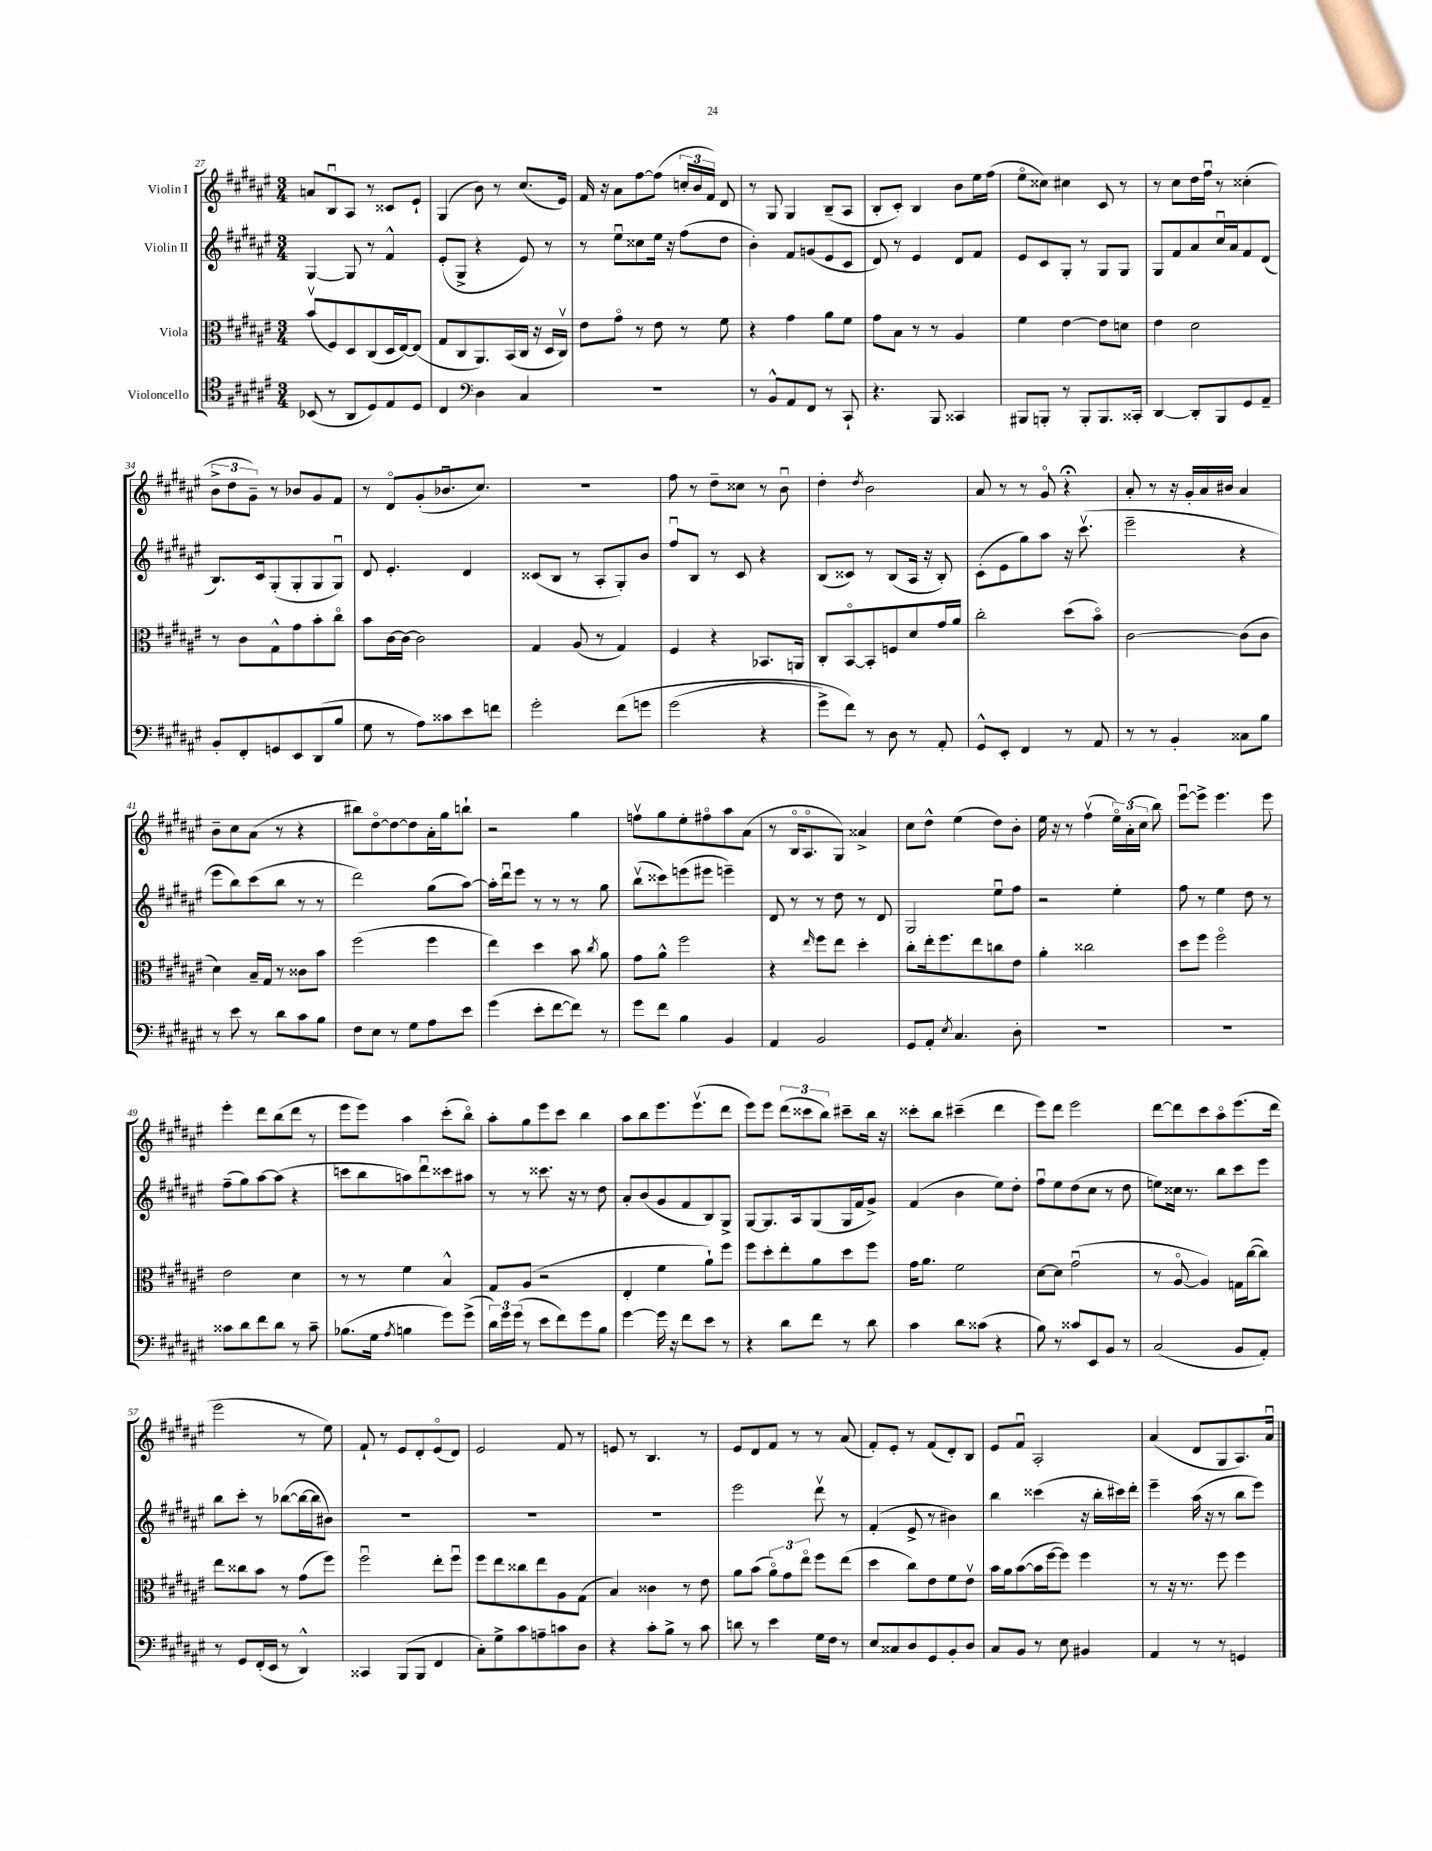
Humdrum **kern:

**kern	**kern	**kern	**kern
*staff4	*staff3	*staff2	*staff1
*clefC4	*clefC3	*clefG2	*clefG2
*k[f#c#g#d#a#e#]	*k[f#c#g#d#a#e#]	*k[f#c#g#d#a#e#]	*k[f#c#g#d#a#e#]
*M3/4	*M3/4	*M3/4	*M3/4
(8BB-/	(8bv/L	[4G#/	8a/L
8r	8F#/)	.	8Bu/
8AA#/L	8D#/	8G#/]	8A#/J
8D#/)	(8C#/	8r	8r
8E#/	16D#/L	4f#^^/	8c##/L
.	[16E#/J)	.	.
8D#/J	(8E#/]J	.	8e#`/J
=	=	=	=
4C#/	8G#/L	(8e#'/L	(4G#/
.	8C#/	8G#^/J	.
*clefF4	*	*	*
4D#\	8.AA#/)	4r	8b\)
.	.	.	8r
.	(16BB/L	.	.
4C#/	16C#/JJ	8e#/)	(8.cc#/L
.	16r	.	.
.	16D#/LL	8r	.
.	16C#v/JJ)	.	16e#/Jk)
=	=	=	=
2.r	8e#\L	8r	16f#/
.	.	.	16r
.	8g#o\J	8ee#u\L	8a#\L
.	8r	8cc##\	[8ff#\
.	8e#\	16ee#\Jk	(8ff#\]J
.	.	16r	.
.	8r	(8ff#\L	24cc'/LL
.	.	.	24b/
.	.	.	24f#/JJ)
.	8f#\	8dd#\J	8d#/
=	=	=	=
8r	4r	4b'\)	8r
8BB^^/L	.	.	8G#/
8AA#/	4g#\	8f#/L	4G#/
8FF#/J	.	(8g/	.
8r	8a#\L	8e#/	(8B~/L
8CC#`/	8f#\J	8c#/J	8A#/J
=	=	=	=
4.r	8g#\L	8d#/)	8B'/L
.	8B\J	8r	8c#'/J)
.	8r	4e#/	4B/
8BBB/	8r	.	.
4CC##/	4A#/	8d#/L	8b\L
.	.	8f#/J	16ee#\L
.	.	.	(16ff#\JJ
=	=	=	=
8BBB#/L	4f#\	8e#/L	8ee#o\L
8BBB'/J	.	8c#/	8cc##\J)
8r	[4e#\	8G#'/J	4cc#\
8BBB'/L	.	8r	.
8.BBB/	8e#\]L	8G#/L	8c#/
.	8d\J	8G#/J	8r
16CC##'/Jk	.	.	.
=	=	=	=
[4DD#/	4e#\	8G#/L	8r
.	.	8f#/	8cc#\L
8DD#'/]L	2d#\	8a#/	16dd#\L
.	.	.	16ff#u\JJ
8BBB/	.	16cc#u/L	8r
.	.	16a#/J	.
8GG#/	.	8f#/	(4cc##'\
8AA#~/J	.	(8d#/J	.
=	=	=	=
8BB'/L	8r	8.B/L)	12b^\L
.	.	.	12dd#\
8FF#'/	8c#\L	.	.
.	.	.	12g#~\J)
.	.	16c#/k	.
8GG/	8G#^^\	(8G#'/	8r
8EE#/	8g#\	8G#'/	8b-/L
(8DD#/	8b'\	8G#/	8g#/
8B/J	8cc#o\J	8G#u/J)	8f#/J
=	=	=	=
8G#\	8b\L	8d#/	8r
8r	[16c#\L	4.e#'/	8d#o/L
.	16c#\_JJ	.	.
8A#\L)	2c#\]	.	(8g#'/
8c##\	.	.	8.b-u/
8e#\	.	4d#/	.
.	.	.	8.cc#/J)
8f\J	.	.	.
=	=	=	=
2g#'\	4G#/	(8c##/L	2.r
.	.	8B/J	.
.	(8A#/	8r	.
.	8r	8A#'/L	.
&(8f#\L	4G#/)	8G#'/)	.
8g\J	.	8b/J	.
=	=	=	=
(2g#\	4F#/	8ff#u/L	8ff#\
.	.	8B/J	8r
.	4r	8r	8dd#~\L
.	.	8c#/	8cc##\J
4r	8.BB-/L	4r	8r
.	.	.	8bu\
.	16AA/Jk	.	.
=	=	=	=
8g#^\L)	8C#'/L	(8B/L	4dd#'\
8f#\J&)	[8BBo/	8c##/J)	.
.	.	.	8qdd#/
8r	8BB'/]	8r	2b\
8D#\	8F/	(8B/L	.
8r	8d#/	16A#/Jk	.
.	.	16r	.
8AA#'/	16g#/L	8B'/)	.
.	16a#/JJ	.	.
=	=	=	=
8GG#^^/L	2cc#'\	(8c#'\L	8a#/
8EE#'/J	.	8e#\	8r
4FF#/	.	8gg#\)	8r
.	.	8aa#\J	8g#o/
8r	(8dd#\L	16r	4r;
.	.	(8.ccc#v\	.
8AA#/	8bo\J)	.	.
=	=	=	=
8r	[2c#\	2eee#~\	8a#'/
8r	.	.	8r
4BB'/	.	.	16r
.	.	.	16g#'/LL
.	.	.	16a#/
.	.	.	16b#/JJ
8C##\L	(8c#\]L	4r	4a#/
8B\J	8c#\J	.	.
=	=	=	=
8r	4d#\)	8eee#\L	8b~\L
8e#\	.	8bb\)	8cc#\
8r	16B~/LL	(8ccc#\	(8a#\J
.	16G#/JJ	.	.
8d#\L	8r	8bb\J	8r
8c#\	8c##\L	8r	4r
8B\J	8b\J	8r	.
=	=	=	=
8F#\L	(2ff#\	2ddd#\)	8bb#\L)
8E#\J	.	.	[8dd#o\
8r	.	.	8dd#\_
8G#\L	.	.	8dd#\]
8A#\	4ff#\	(8gg#\L	16a#'\L
.	.	.	16gg#\J
8e#\J	.	[8aa#\J)	8bb`\J
=	=	=	=
(4g#\	4ee#\)	16aa#'\]LL	2r
.	.	16ddd#u\J	.
.	.	8eee#\J	.
8e#'\L	4dd#\	8r	.
[8f#\	.	8r	.
8f#\]J)	8b\	8r	4gg#\
.	8qcc#/	.	.
8r	8a#\	8gg#\	.
=	=	=	=
8g#\L	8g#\L	(8bbv\L	8ffv\L
8f#\J	8a#^^\J	8ccc##\)	8gg#\
4B\	2ff#\	(8eee\	8ee#'\
.	.	8eee#\J	8ff#o\
4BB/	.	4eee~\)	8aa#\
.	.	.	(8a#\J
=	=	=	=
4AA#/	4r	8d#/	8r
.	.	8r	16Bo/LK
.	.	.	8.A#o/
.	16qqee#/	.	.
2BB/	8ff#\L	8r	.
.	8ee#\J	8dd#\	8G#/J)
.	4dd#'\	8r	4a##^/
.	.	8d#/	.
=	=	=	=
8GG#/L	8cc#'\L	2G#/	8cc#\L
8AA#'/J	16ee#'\k	.	8dd#^^\J
.	8.ff#\	.	.
8qE#/	.	.	.
4.C#/	.	.	(4ee#\
.	8ee#\	.	.
.	8cc\	8ee#u\L	8dd#\L)
8D#'\	8e#\J	8ff#\J	8b'\J
=	=	=	=
2.r	4a#'\	2r	16ee#\
.	.	.	16r
.	.	.	8r
.	2cc##\	.	(4ff#v\
.	.	4ee#'\	24ee#o\LL)
.	.	.	(24a#'\
.	.	.	24cc#\JJ
.	.	.	8bb\)
=	=	=	=
2.r	8dd#\L	8ff#\	[8eee#u\L
.	8ff#\J	8r	8eee#^\]J
.	2ff#o\	4ee#\	4.eee#\
.	.	8dd#\	.
.	.	8r	8eee#\
=	=	=	=
8c##\L	2e#\	(8ff#~\L	4eee#'\
8d#\	.	8gg#\)	.
8f#\	.	[8aa#\	8ddd#\L
8d#\J	.	(8aa#\]J	(8bb\
8r	4d#\	4r	8ddd#\J
8c##~\	.	.	8r
=	=	=	=
(8.B-\L	8r	8ccc\L	8eee#\L
.	8r	8bb\	8eee#\J)
16G#\Jk	.	.	.
8qA#/	.	.	.
4B\	4f#\	8aa\)	4aa#\
.	.	8ddd#u\	.
8g#\L)	4B^^/	8ccc##\	(8ccc#'\L
(8g#^\J	.	8aa#\J	8bbo\J)
=	=	=	=
24d#\LL)	8G#/L	8r	8aa#'\L
24g#\	.	.	.
(24g#\JJ	.	.	.
8r	(8A#/J	8r	8gg#\
8e#\L	2r	8.ccc##\	8eee#\
8f#\)	.	.	8ccc#\J
.	.	16r	.
8g#\	.	8r	4bb\
8B\J	.	8dd#\	.
=	=	=	=
[4g#\	4E#'/	8a#'/L	8aa#\L
.	.	(8b/	8bb\
16g#\]	4f#\	8g#/	8.eee#\
16r	.	.	.
8f#\L	.	8f#/	.
.	.	.	(8.eee#v\
8e#\J	8a#`\L)	8B/)	.
8r	8ff#\J	8G#^/J	8ddd#\J
=	=	=	=
4r	8ff#\L	[8G#/L	8eee#\L)
.	8dd#'\	8.G#/]	8eee#\J
8d#\L	8ee#'\	.	(12ddd#\L
.	.	16A#/k	.
.	.	.	12ccc##\
8f#\J	8a#\	(8G#/	.
.	.	.	12bb\J)
8r	8dd#\	16G#/L	8ccc#~\L
.	.	16f#/J	.
8d#\	8ff#\J	8g#^/J)	16bb\Jk
.	.	.	16r
=	=	=	=
4c#\	16g#\LK	(4f#/	8ccc##'\L
.	8.a#\J	.	.
.	.	.	8bb\J
8d#\L	2f#\	4b\	(4ccc#~\
(8c##\J	.	.	.
4r	.	8ee#\L)	4ddd#\
.	.	8dd#'\J	.
=	=	=	=
8B\)	[8d#\L	8ff#u\L	8eee#\L)
8r	8d#\]J	8ee#\	8ddd#\J
8c##/L	(2g#u\	(8dd#\	2eee#\
8EE#/	.	8cc#\J	.
8BB/J	.	8r	.
8r	.	8dd#\	.
=	=	=	=
(2C#/	8r	8ee\L)	[8ddd#\L
.	[8A#o/	16cc##\Jk	8ddd#\]
.	.	8.r	.
.	4A#/])	.	8ccc#\
.	.	8bb\L	8aa#o\
8BB/L	16G\LL	8ccc#\	(8.eee#\
.	([16cc#\J	.	.
8AA#'/J)	8cc#\]J)	8eee#\J	.
.	.	.	16ddd#\Jk
=	=	=	=
8r	8ee#\L	8bb\L	2eee#\
8GG#/L	8cc##\	8ccc#'\J	.
(16FF#'/L	8b\J	8r	.
16EE#/JJ	.	.	.
8r	8r	([8bb-\L	.
4DD#^^/)	(8g#\L	16bb-\_L	8r
.	.	16bb-\]J	.
.	8ff#\J)	8b#\J)	8ee#\)
=	=	=	=
4CC##/	2ff#u\	2.r	8f#`/
.	.	.	8r
(8BBB/L	.	.	8e#/L
8BBB/J	.	.	8d#'/
4FF#/	8ee#'\L	.	(8e#o/
.	8ff#u\J	.	8d#/J)
=	=	=	=
8C#'\L)	8ff#\L	2.r	2e#/
8G#^\	8ee#\	.	.
8c#\	8cc##\	.	.
8A~\	8ee#\	.	.
8c\	8A#\	.	8f#/
8D#\J	(8G#\J	.	8r
=	=	=	=
4r	4B/)	2.r	8e/
.	.	.	8r
8c#'\L	4c##\	.	4.B/
8B^\J	.	.	.
8r	8r	.	.
8c#\	8e#\	.	8r
=	=	=	=
8d\	8a#\L	2eee#\	8e#/L
8r	(8b\J	.	8d#/
4e#\	12a#o\L)	.	8f#/J
.	12g#\	.	.
.	.	.	8r
.	12ee#o\J	.	.
16G#\LL	8ff#\L	8ddd#v\	8r
16F#\JJ	.	.	.
8r	(8ee#\J	8r	(8a#/
=	=	=	=
8E#/L	4dd#\	(4f#'/	8f#'/L)
8C##/	.	.	8e#'/J
8D#/	8cc#\L)	8e#^/	8r
8GG#/	8e#\	8r	(8f#/L
8BB'/	8f#\	4b#\)	8d#'/)
8D#/J	8e#v\J	.	8B/J
=	=	=	=
8C#/L	16b\LL	4bb\	8e#/L
.	16a#\J	.	.
8BB/J	([8b\	.	8f#u/J
8r	16b\]L	(4ccc##\	2A#'/
.	[16ff#\J	.	.
8E#\	8ff#\]J)	.	.
4BB#/	4ff#\	16r	.
.	.	16bb'\LL	.
.	.	16ccc#\)	.
.	.	16ddd#'\JJ	.
=	=	=	=
4AA#/	8r	4eee#~\	(4a#/
.	16r	.	.
.	8.r	.	.
8r	.	(16aa#\	8d#/L
.	.	16r	.
8r	8ff#\	8r	8G#/
4GG/	4ff#\	8bb\L	8.A#/)
.	.	8eee#\J)	.
.	.	.	16a#u/Jk
==	==	==	==
*-	*-	*-	*-
